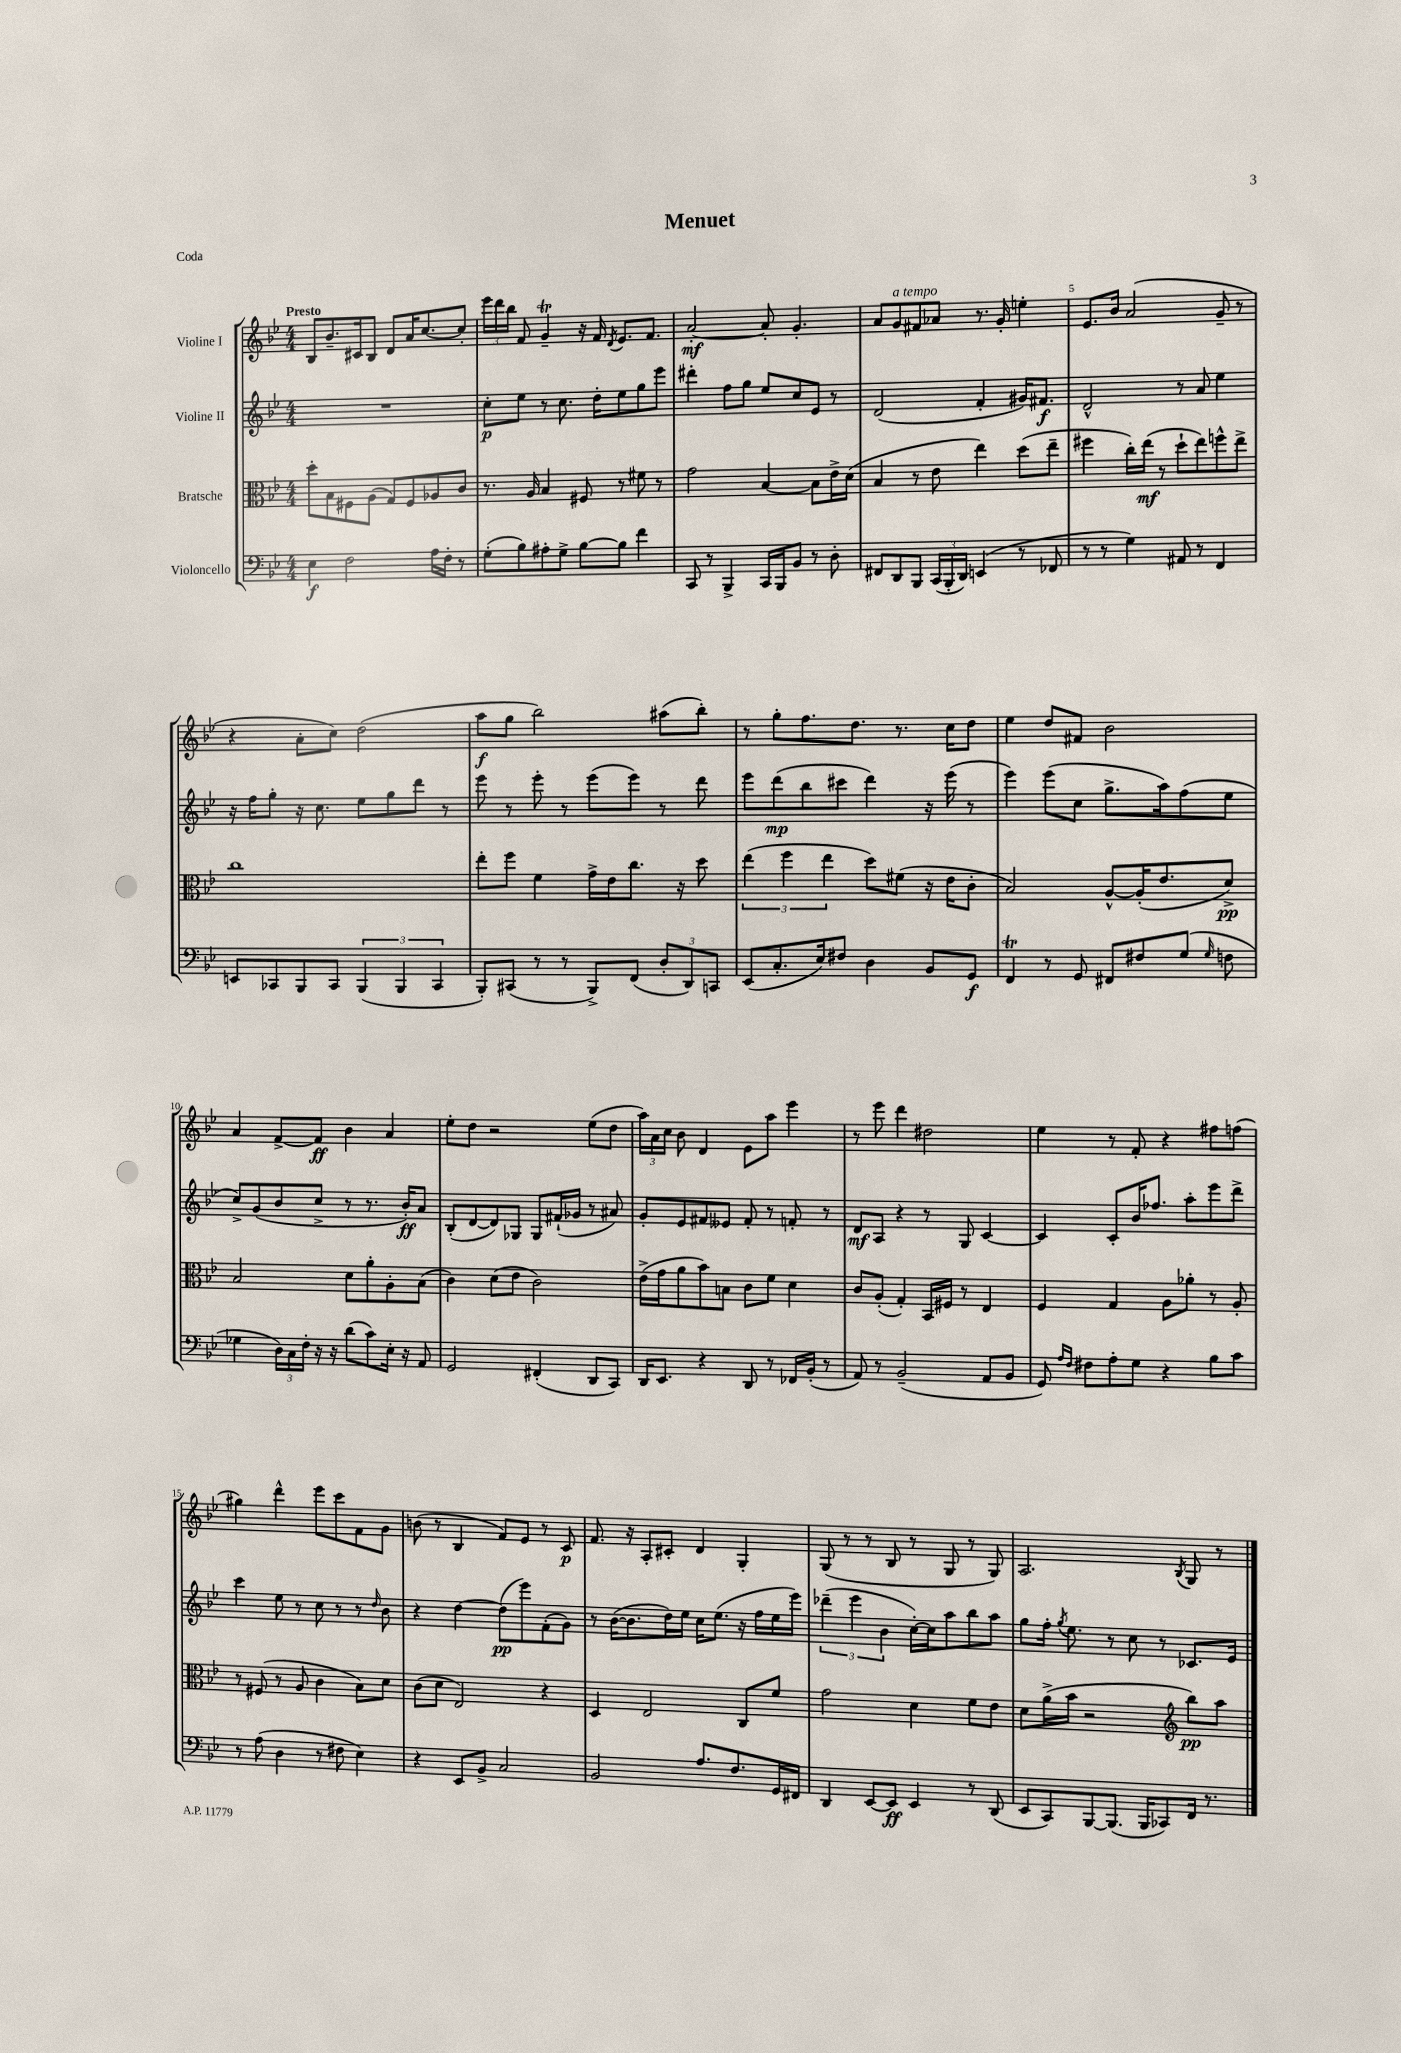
\header { title = "Menuet" piece = "Coda" }
<<
\new StaffGroup <<
\new Staff = "s0" \with { instrumentName = "Violine I" } {
    \clef treble \key bes \major \numericTimeSignature \time 4/4 \tempo "Presto"
    \autoBeamOff bes8[ bes'8.-- cis'16 bes8] d'8[ a'16 c''8.~ c''8]-. |
    \tuplet 3/2 { ees'''16[ d'''16 bes''16] } f'8 g'4--\trill r16 f'16 \acciaccatura { d'8 } ees'8.[ f'8.] |
    a'2~-.\mf a'8-. g'4.-. |
    a'8[ g'8^\markup { \italic "a tempo" } fis'8 aes'8] r8. g'16-. e''4-. |
    ees'8.[ bes'16] a'2( g'8-- r8 |
    r4 a'8[-. c''8]) d''2( |
    a''8[\f g''8] bes''2) ais''8[( bes''8]-.) |
    r8 g''8[-. f''8. d''8.] r8. c''16[ d''8] |
    ees''4 d''8[ fis'8] bes'2 |
    a'4 f'8[~-> f'8]\ff bes'4 a'4 |
    ees''8[-. d''8] r2 ees''8[( d''8] |
    \tuplet 3/2 { a''16[) a'16 c''16] } bes'8 d'4 ees'8[ a''8] ees'''4 |
    r8 ees'''8 d'''4 dis''2 |
    ees''4 r8 f'8-. r4 fis''8[ f''8]( |
    gis''4) d'''4-^ ees'''8[ c'''8 f'8 g'8] |
    b'8( r8 bes4 f'8[) ees'8] r8 c'8\p |
    f'8. r16 a8[-. cis'8]-. d'4 g4-. |
    g8( r8 r8 bes8 r8 g8 r8 g8) |
    a2. \acciaccatura { bes8 } g8 r8 \bar "|." |
}
\new Staff = "s1" \with { instrumentName = "Violine II" } {
    \clef treble \key bes \major \numericTimeSignature \time 4/4
    \autoBeamOff R1 |
    c''8[-.\p ees''8] r8 c''8. d''16[-. ees''8 g''8 ees'''8] |
    dis'''4-. f''8[ g''8] ees''8[ c''8 ees'8] r8 |
    d'2( f'4-. gis'16[) fis'8.]\f |
    d'2-^ r8 a'8 ees''4 |
    r16 f''16[ g''8]-. r16 c''8. ees''8[ g''8 d'''8] r8 |
    ees'''8 r8 ees'''8-. r8 ees'''8[( ees'''8]) r8 d'''8 |
    ees'''8[ d'''8\mp( bes''8 cis'''8] d'''4) r16 ees'''16( r8 |
    ees'''4) ees'''8[( c''8] g''8.[-> a''16) f''8( ees''8] |
    c''8[->) g'8( bes'8 c''8]-> r8 r8. bes'16[-.\ff) a'8] |
    bes8[-.( d'8~ d'8) ges8] ges8[ fis'16-!( ges'16] r8 ais'8) |
    g'8[-. ees'8 fis'8 eeses'8] fis'8-. r8 f'8-. r8 |
    d'8[\mf a8] r4 r8 g8 c'4~ |
    c'4 c'8[-. bes'16 fes''8.] a''8[-. ees'''8 d'''8]-> |
    c'''4 ees''8 r8 c''8 r8 r8 \grace { d''16 } bes'8 |
    r4 d''4~ d''8[\pp( ees'''8) f'8-.( g'8]) |
    r8 bes'16[~( bes'8. d''16) ees''16] c''16[ ees''8.]( r16 f''16[ ees''16 ees'''16]) |
    \tuplet 3/2 { des'''4--( ees'''4 bes'4 } c''16[~-.) c''16 a''8 bes''8 a''8] |
    g''8[ f''16]-. \acciaccatura { g''8 } ees''8. r8 c''8 r8 ces'8.[ ees'16] \bar "|." |
}
\new Staff = "s2" \with { instrumentName = "Bratsche" } {
    \clef alto \key bes \major \numericTimeSignature \time 4/4
    \autoBeamOff d''8[-. bes8 fis8 a8]( g8[) fis8 aes8 c'8] |
    r8. a16 bes4 fis8 r8 fis'8 r8 |
    g'2 bes4~ bes8[ ees'16-> d'16]( |
    bes4 r8 ees'8 ees''4) d''8[( ees''8]-- |
    fis''4 c''16[-.) ees''16]\mf( r8 d''8[-! ees''8) f''8-^ ees''8]-> |
    c''1 |
    ees''8[-. f''8] f'4 g'16[-> ees'16 c''8.] r16 d''8 |
    \tuplet 3/2 { ees''4( f''4 ees''4 } d''8[) fis'8]( r16 ees'16[ c'8]-. |
    bes2) a8[~-^ a16-.( ees'8. d'8]->\pp) |
    bes2 d'8[ a'8-. a8-. bes8]( |
    c'4) d'8[( ees'8] c'2) |
    ees'16[->( g'16 a'8 bes'8) b8] c'8[ f'8] d'4 |
    c'8[ a8]-.( g4-.) bes,16[ fis16] r8 ees4 |
    f4 g4 a8[ aes'8]-. r8 a8-. |
    r8 fis8( r8 a8 c'4 bes8[) d'8] |
    c'8[( d'8] ees2) r4 |
    d4 ees2 c8[ f'8] |
    g'2 d'4 f'8[ ees'8] |
    d'8[ a'16->( bes'16] r2 \clef treble bes''8[\pp) a''8] \bar "|." |
}
\new Staff = "s3" \with { instrumentName = "Violoncello" } {
    \clef bass \key bes \major \numericTimeSignature \time 4/4
    \autoBeamOff ees4\f f2 a16[ f16]-. r8 |
    g8[-.( bes8) ais8-. g8]-> bes8[~ bes8] f'4 |
    c,8 r8 bes,,4-> c,16[ bes,,16 bes,8] r8 d8-. |
    fis,8[ d,8 bes,,8] \tuplet 3/2 { c,16[( bes,,16-. d,16]) } e,4( r8 fes,8 |
    r8 r8 g4) ais,8 r8 f,4 |
    e,8[ ces,8 bes,,8 ces,8] \tuplet 3/2 { bes,,4( bes,,4 ces,4 } |
    bes,,8[-.) cis,8]( r8 r8 bes,,8[->) f,8]( \tuplet 3/2 { d8[-. d,8) c,8] } |
    ees,8[( c8.-. ees16) fis8] d4 bes,8[ g,8]\f |
    f,4\trill r8 g,8 fis,8[ fis8 g8]( \grace { g16 } f8 |
    ges4 \tuplet 3/2 { d16[) c16 f16]-. } r16 r16 d'8[( c'8) ees16]-. r16 a,8 |
    g,2 fis,4-.( d,8[ c,8]) |
    d,16[ ees,8.] r4 d,8 r8 fes,16[ bes,16]-.( r8 |
    a,8) r8 bes,2--( a,8[ bes,8] |
    g,8) \grace { a16[ f16] } fis8[ a8-. g8] r4 bes8[ c'8] |
    r8 a8( d4 r8 fis8 ees4) |
    r4 ees,8[ bes,8]-> c2 |
    bes,2 a8.[ f8. g,16 fis,16] |
    d,4 ees,8[~ ees,8]\ff ees,4 r8 d,8( |
    ees,8[ c,8) bes,,8~ bes,,8.]( bes,,16[ ces,8) f,16] r8. \bar "|." |
}
>>
>>
\layout { \context { \Score \override BarNumber.break-visibility = ##(#f #t #t) barNumberVisibility = #(every-nth-bar-number-visible 5) } }
